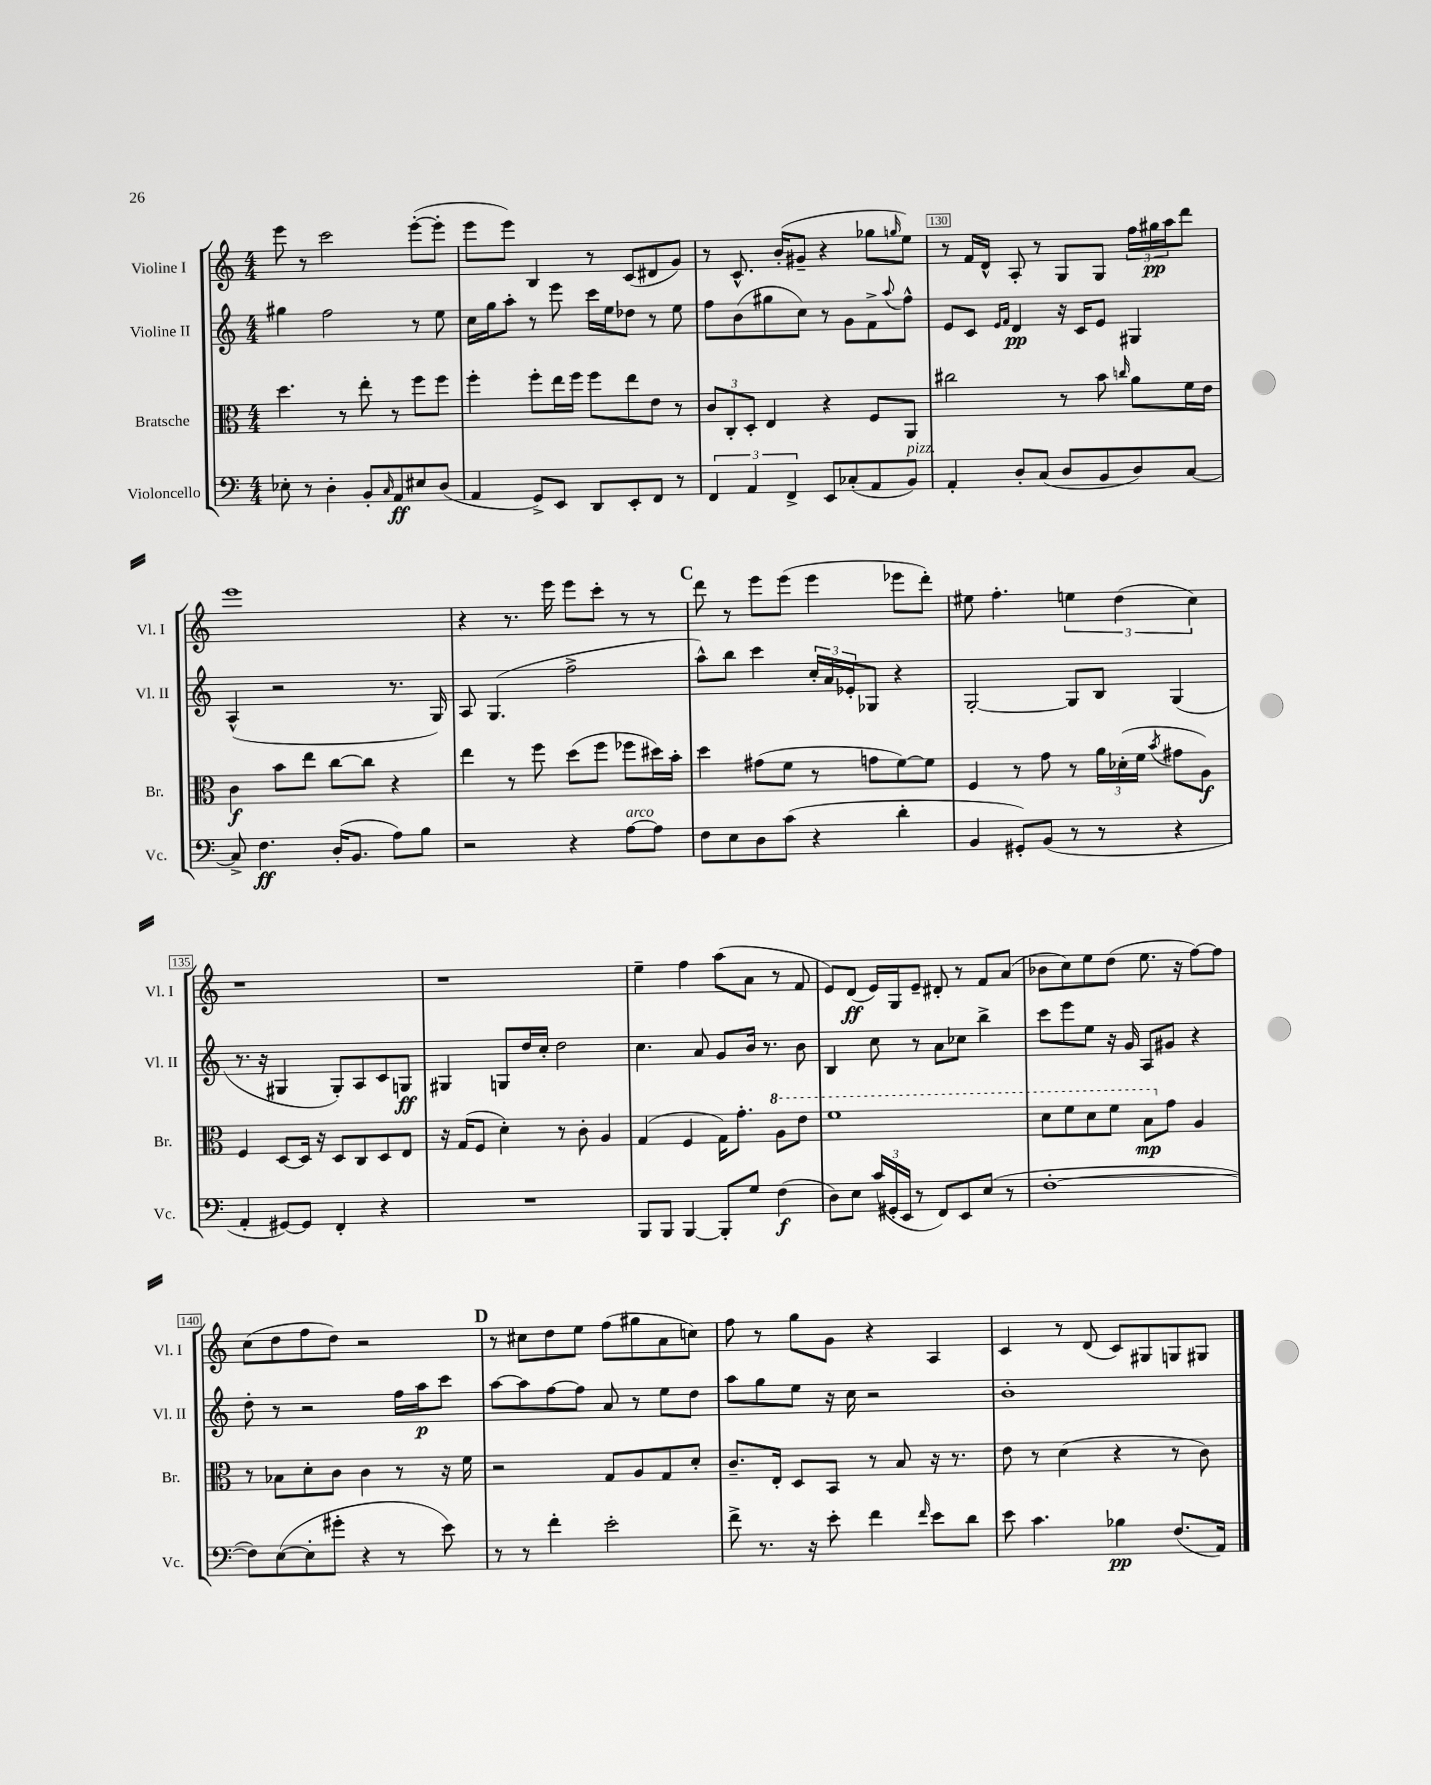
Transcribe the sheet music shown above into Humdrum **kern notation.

**kern	**kern	**kern	**kern
*staff4	*staff3	*staff2	*staff1
*clefF4	*clefC3	*clefG2	*clefG2
*k[]	*k[]	*k[]	*k[]
*M4/4	*M4/4	*M4/4	*M4/4
8E-'	4.dd	4gg#	8eee
8r	.	.	8r
4D'	.	2ff	2ccc
.	8r	.	.
8BB'	8ee'	.	.
16qqC	.	.	.
8AA	8r	.	.
8E#	8ff	8r	([8eee'
(8D	8ff	8ee	8eee']
=	=	=	=
4AA	4ff'	16cc	8eee
.	.	16gg	.
.	.	8aa'	8eee)
8GG^)	8ff'	8r	4B
8EE	16ee	8eee	.
.	16ff	.	.
8DD	8ff	16ccc	8r
.	.	16ee	.
8EE'	8ee	8dd-	(8c
8FF	8e	8r	8d#
8r	8r	8ee	8g)
=	=	=	=
6FF	12c	8ff	8r
.	12C'	.	.
.	.	(8b	8.c^^
6AA	12D'	.	.
.	4E	8gg#	.
.	.	.	(16b'
6FF^	.	.	.
.	.	8cc)	8g#~
8EE	4r	8r	4r
(8C-'	.	8g	.
8AA	8F	8f^	8gg-
.	.	8qqaa	16qqgg
8BB)	8AA	8ff^^	8ee)
=	=	=	=
4AA'	2cc#	8e	8r
.	.	8c	16f
.	.	.	16d^^
.	.	16qqe	.
.	.	16qqf	.
8D'	.	4d	8A'
(8C	.	.	8r
8D	8r	16r	8G
.	.	16c	.
8BB	8b	8e	8G
.	16qqcc	.	.
8D)	8a	4G#	24ff
.	.	.	24gg#
.	.	.	24aa
[8C	16f	.	8ddd
.	16e	.	.
=	=	=	=
8C^]	4c	(4A^^	1eee
4.F	.	.	.
.	8b	2r	.
.	8ee	.	.
(16D'	[8cc	.	.
8.BB	.	.	.
.	8cc]	.	.
8A)	4r	8.r	.
8B	.	.	.
.	.	16G)	.
=	=	=	=
2r	4ee	8A	4r
.	.	(4.G	.
.	8r	.	8.r
.	8ff	.	.
.	.	.	16eee
4r	(8dd	2ff^	8eee
.	8ff	.	8ccc'
[8A	8ff-	.	8r
8A]	16dd#)	.	8r
.	16b'	.	.
=	=	=	=
8F	4dd	8aa^^)	8ddd
8E	.	8bb	8r
8D	(8g#	4ccc	8eee
(8c	8f	.	(8eee
4r	8r	24cc'	4eee
.	.	24a	.
.	.	24e-'	.
.	8g	8G-	.
4d'	[8f)	4r	8eee-
.	8f]	.	8ddd')
=	=	=	=
4BB	4F	[2G'	8ee#
.	.	.	4.ff'
8GG#')	8r	.	.
(8BB	8g	.	.
8r	8r	8G]	6ee
8r	24a	8B	.
.	(24d-'	.	(6dd
.	24f	.	.
.	8qb	.	.
4r	8g#	(4G	.
.	.	.	6cc)
.	8A)	.	.
=	=	=	=
4AA'	4F	8.r	1r
.	.	16r	.
[8GG#)	[8D	4G#	.
8GG#]	16D]	.	.
.	16r	.	.
4FF'	8D	8G#')	.
.	8C	8A	.
4r	8D	8c	.
.	8E	8G	.
=	=	=	=
1r	16r	4G#	1r
.	(16G	.	.
.	8F	.	.
.	4d')	8G	.
.	.	16dd	.
.	.	16cc'	.
.	8r	2dd	.
.	8c'	.	.
.	4A	.	.
=	=	=	=
8BBB	(4G	4.cc	4ee~
8BBB	.	.	.
[4BBB	4F	.	4ff
.	.	8a	.
8BBB']	16G)	8g	(8aa
.	8.g'	.	.
8G	.	16b	8a
.	.	8.r	.
(4F	8a	.	8r
.	8ee	8b	8f
=	=	=	=
8D)	1ff	4B	8e)
8E	.	.	(8d
(24c	.	8cc	16e)
24GG#'	.	.	.
.	.	.	16G
24EE	.	.	.
8r	.	8r	8e~
8FF)	.	8a	8d#'
8EE	.	8cc-	8r
(8E	.	4bb^	8f
8r	.	.	(8a
=	=	=	=
[1F'	8dd	8ccc	8b-
.	8ff	8eee	8cc)
.	8dd	8ee	8ee
.	8ff	16r	(8dd
.	.	16g	.
.	8b	8A	8.ee
.	8g	8g#	.
.	.	.	16r
.	4A	4r	[8ff)
.	.	.	8ff]
=	=	=	=
8F])	8r	8dd'	(8cc
([8E	8B-	8r	8dd
8E']	8d'	2r	8ff
8g#'	8c	.	8dd)
4r	4c	.	2r
8r	8r	16ff	.
.	.	16aa	.
8e)	16r	8ccc	.
.	16f	.	.
=	=	=	=
8r	2r	[8aa	8r
8r	.	8aa]	8cc#
4f'	.	[8ff	8dd
.	.	8ff]	8ee
2e'	8G	8a	(8ff
.	8A	8r	8gg#
.	8G	8ee	8a
.	8d'	8dd	8cc)
=	=	=	=
8f^	8.c~	8aa	8ff
8.r	.	8gg	8r
.	16E'	.	.
.	8D	8ee	8gg
16r	.	.	.
8e'	8BB	16r	8g
.	.	16cc	.
4f	8r	2r	4r
.	8B	.	.
16qqf	.	.	.
8e	16r	.	4A
.	8.r	.	.
8d	.	.	.
=	=	=	=
8e	8e	1b'	4c
4.c	8r	.	.
.	(4d	.	8r
.	.	.	(8d
4B-	4r	.	8c)
.	.	.	8G#
(8.F	8r	.	8G
.	8c)	.	8G#
16AA)	.	.	.
==	==	==	==
*-	*-	*-	*-
